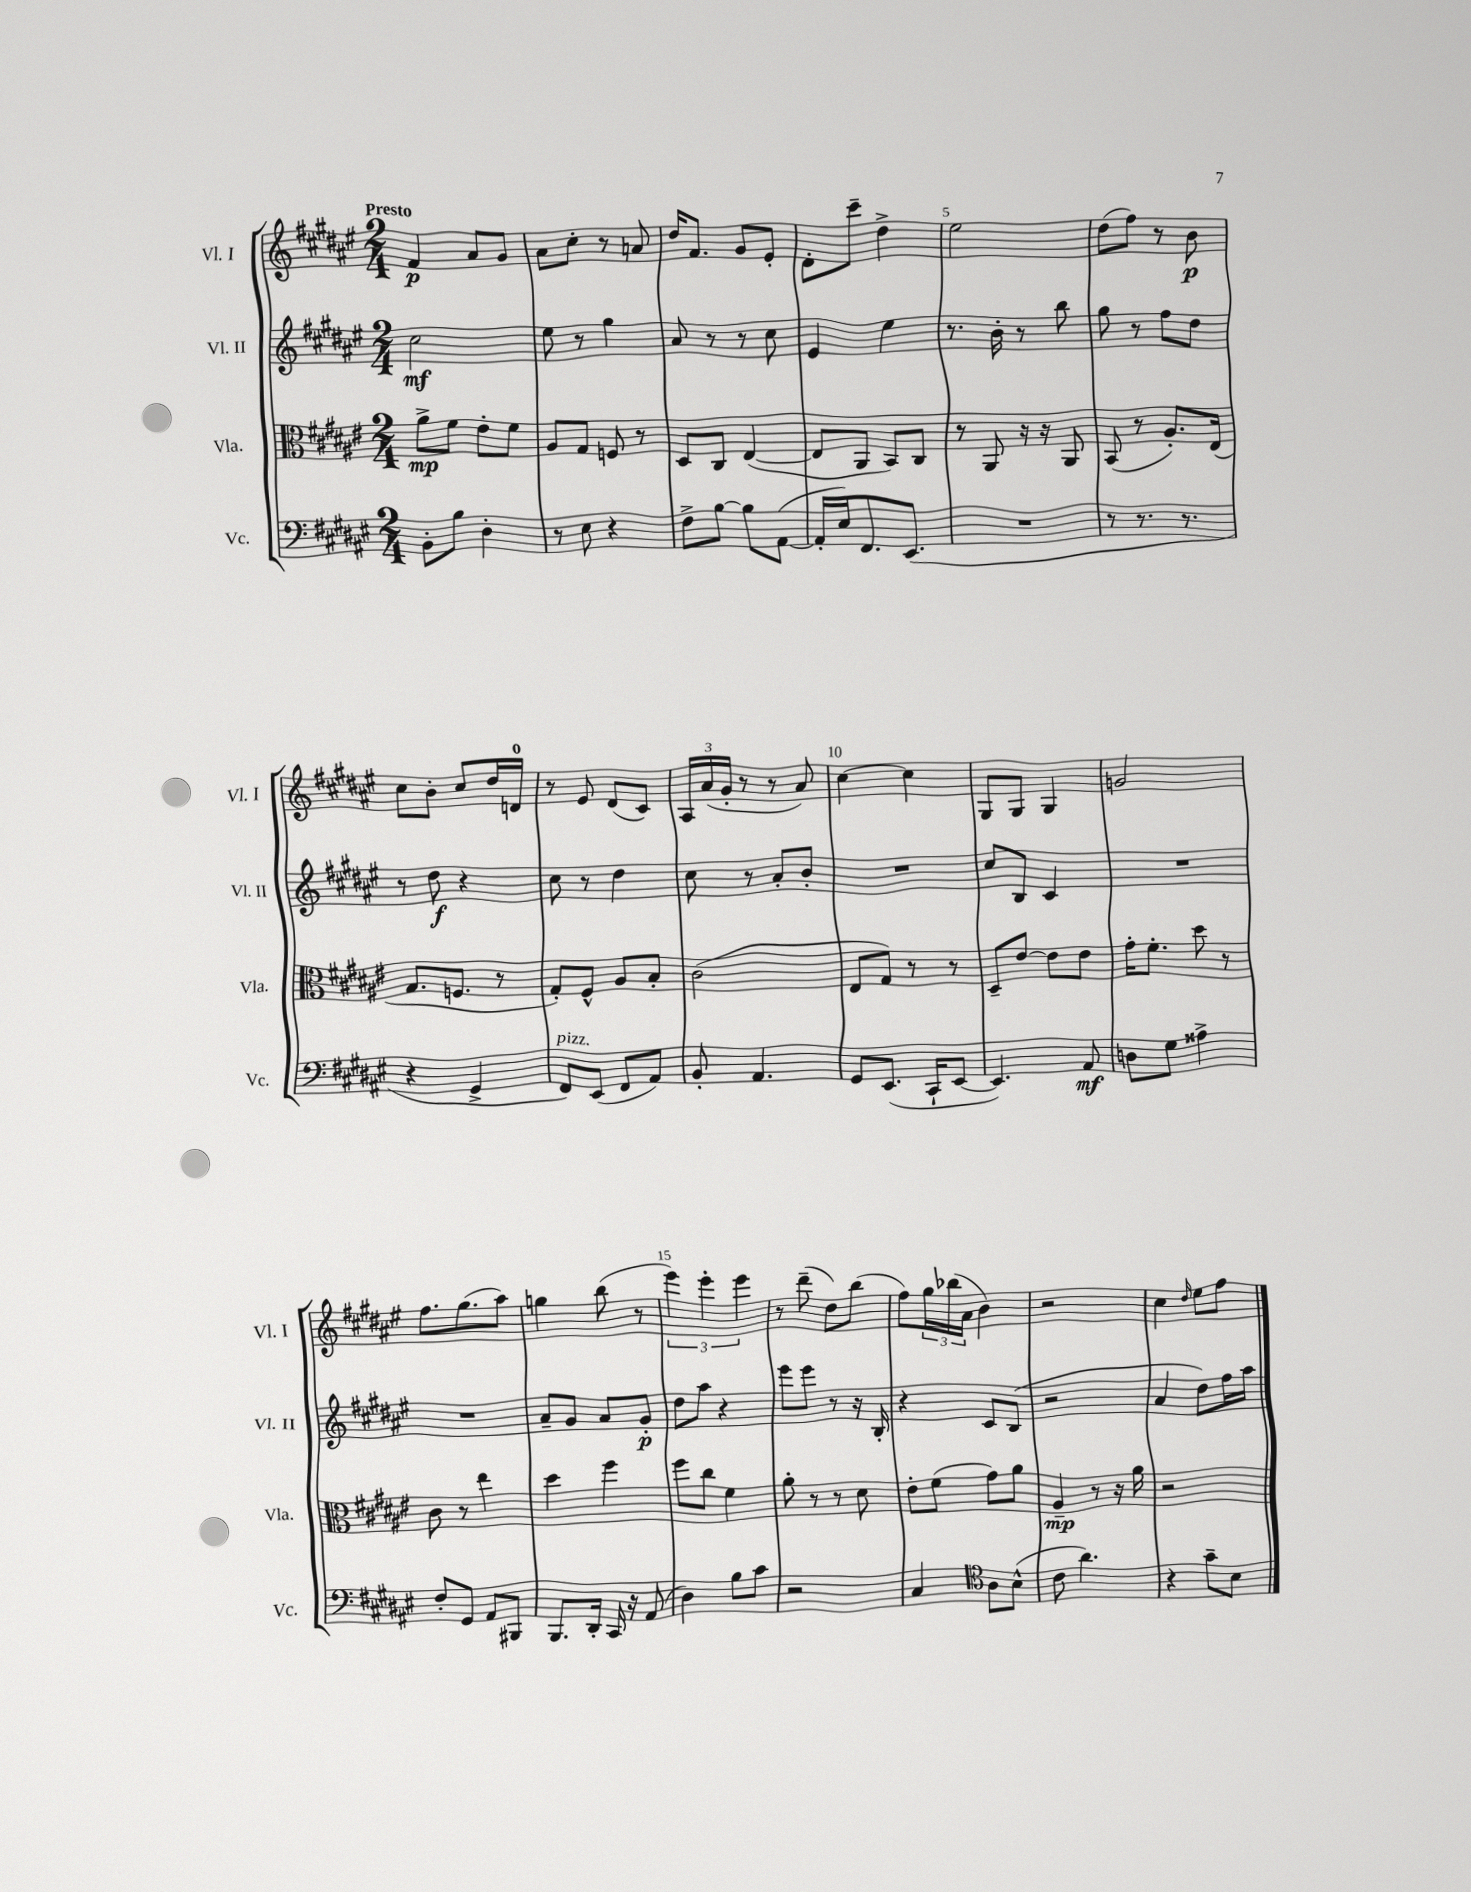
<<
\new StaffGroup <<
\new Staff = "s0" \with { instrumentName = "Vl. I" shortInstrumentName = "Vl. I" } {
    \clef treble \key fis \major \numericTimeSignature \time 2/4 \tempo "Presto"
    fis'4\p ais'8 gis'8 |
    ais'8 cis''8-. r8 a'8 |
    dis''16 fis'8. gis'8 eis'8-. |
    dis'8-. cis'''8-- dis''4-> |
    eis''2 |
    dis''8( fis''8) r8 b'8\p |
    cis''8 b'8-. cis''8 dis''16 d'16-0 |
    r8 eis'8 dis'8( cis'8) |
    \tuplet 3/2 { ais16 ais'16( gis'16-. } r8 r8 ais'8) |
    cis''4~ cis''4 |
    gis8 gis8 gis4 |
    g'2 |
    fis''8. gis''8.( ais''8) |
    g''4 b''8( r8 |
    \tuplet 3/2 { eis'''4) eis'''4-. eis'''4 } |
    r8 dis'''8--( dis''8) b''8( |
    fis''8) \tuplet 3/2 { gis''16 bes''16( ais'16 } b'4) |
    r2 |
    cis''4 \grace { dis''16 } eis''8 fis''8 \bar "|." |
}
\new Staff = "s1" \with { instrumentName = "Vl. II" shortInstrumentName = "Vl. II" } {
    \clef treble \key fis \major \numericTimeSignature \time 2/4
    cis''2\mf |
    eis''8 r8 gis''4 |
    ais'8 r8 r8 cis''8 |
    eis'4 eis''4 |
    r8. b'16-. r8 b''8 |
    gis''8 r8 fis''8 dis''8 |
    r8 dis''8\f r4 |
    cis''8 r8 dis''4 |
    cis''8 r8 ais'8-. b'8-. |
    R2 |
    cis''8 b8 cis'4 |
    R2 |
    R2 |
    ais'8-- gis'8 ais'8 gis'8-.\p |
    dis''8 ais''8 r4 |
    eis'''8 eis'''8 r8 r16 b16-. |
    r4 cis'8 b8( |
    r2 |
    ais'4 dis''8) fis''16 ais''16 \bar "|." |
}
\new Staff = "s2" \with { instrumentName = "Vla." shortInstrumentName = "Vla." } {
    \clef alto \key fis \major \numericTimeSignature \time 2/4
    ais'8->\mp fis'8 eis'8-. fis'8 |
    ais8 gis8 f8 r8 |
    dis8 cis8 eis4~( |
    eis8 ais,8 b,8) cis8 |
    r8 ais,8 r16 r16 ais,8 |
    b,8( r8 ais8.-.) eis16( |
    gis8. f8. r8 |
    gis8-.) fis8-^ ais8 b8-. |
    cis'2( |
    eis8 gis8) r8 r8 |
    dis8-- eis'8~ eis'8 eis'8 |
    gis'16-. fis'8.-. dis''8 r8 |
    cis'8 r8 eis''4 |
    dis''4 fis''4 |
    fis''8 cis''8 fis'4 |
    ais'8-. r8 r8 dis'8 |
    eis'8-. fis'8( gis'8) ais'8 |
    ais4--\mp r8 r16 ais'16 |
    r2 \bar "|." |
}
\new Staff = "s3" \with { instrumentName = "Vc." shortInstrumentName = "Vc." } {
    \clef bass \key fis \major \numericTimeSignature \time 2/4
    b,8-. b8 dis4-. |
    r8 eis8 r4 |
    fis8-> b8~ b8 ais,8~( |
    ais,16-. eis16) fis,8. eis,8.( |
    R2 |
    r8 r8. r8. |
    r4 gis,4-> |
    fis,8^\markup { \italic "pizz." }) eis,8( fis,8 ais,8) |
    b,8-. ais,4. |
    gis,8 eis,8.( cis,16-! eis,8~ |
    eis,4.) ais,8\mf |
    d8 gis8 aisis4-> |
    fis8-. gis,8 ais,8 bis,,8 |
    b,,8. dis,16-. cis,16 r16 ais,8( |
    dis4) b8 cis'8 |
    r2 |
    cis4 \clef tenor ais8 b8-^( |
    cis'8 ais'4.) |
    r4 gis'8-- b8 \bar "|." |
}
>>
>>
\layout { \context { \Score \override BarNumber.break-visibility = ##(#f #t #t) barNumberVisibility = #(every-nth-bar-number-visible 5) } }
